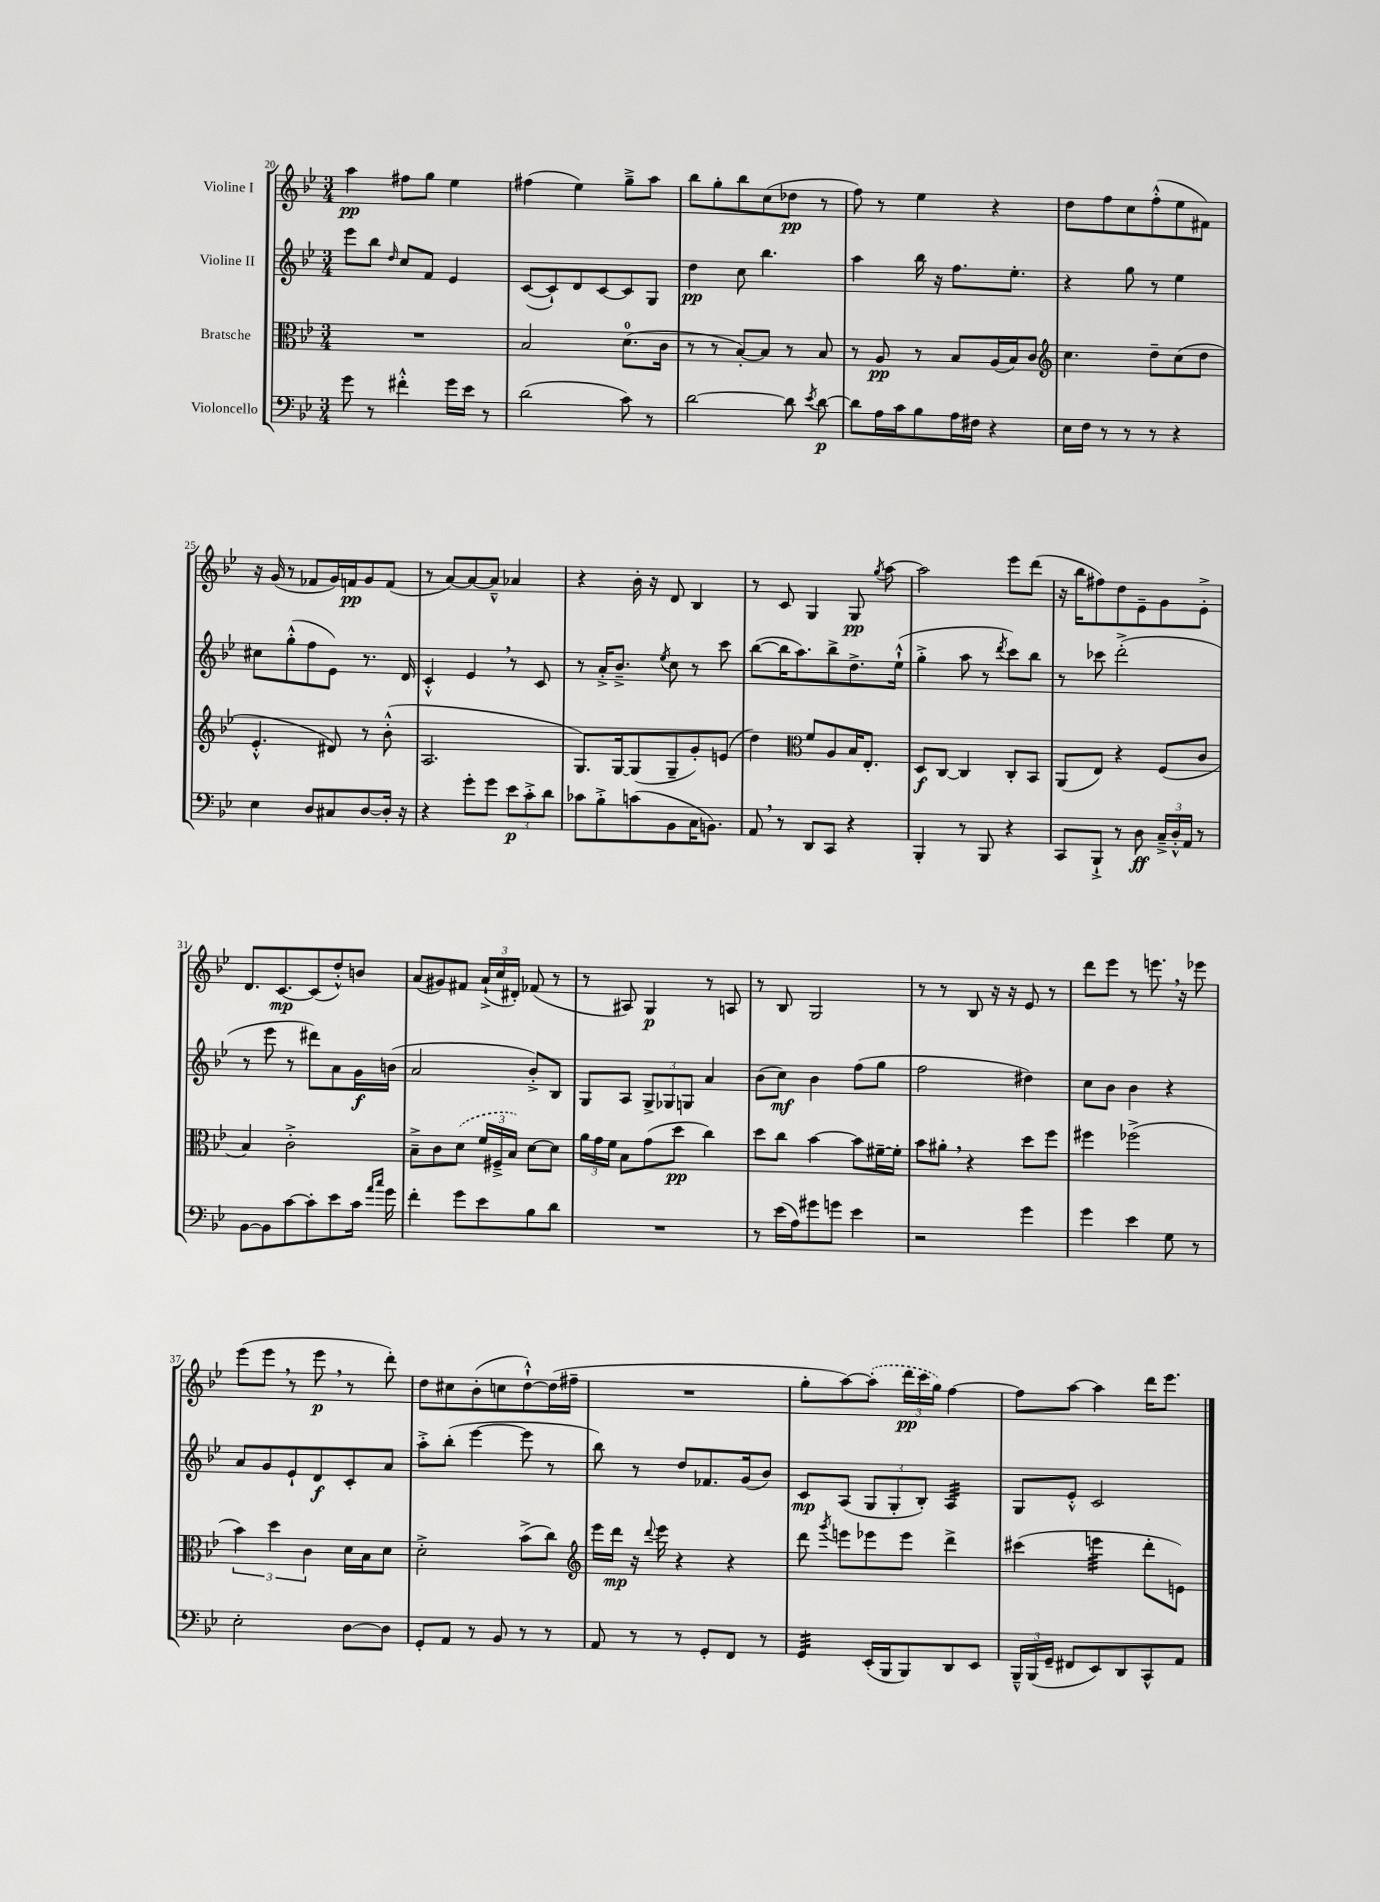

**kern	**kern	**kern	**kern
*staff4	*staff3	*staff2	*staff1
*clefF4	*clefC3	*clefG2	*clefG2
*k[b-e-]	*k[b-e-]	*k[b-e-]	*k[b-e-]
*M3/4	*M3/4	*M3/4	*M3/4
8g	2.r	8eee-	4aa
8r	.	8bb-	.
.	.	16qqdd	.
4f#'^^	.	8cc	8ff#
.	.	8f	8gg
16g	.	4e-	4ee-
16e-	.	.	.
8r	.	.	.
=	=	=	=
(2d	2B-	([8c	(4ff#
.	.	8c`])	.
.	.	8d	4ee-)
.	.	[8c	.
8c)	(8.d	8c]	8gg~^
8r	.	8G	8aa
.	16c	.	.
=	=	=	=
[2d	8r	4dd	8bb-
.	8r	.	8gg'
.	[8B-')	8cc	8bb-
.	8B-]	4.bb-	(8cc
8d]	8r	.	8dd-
8qe-	.	.	.
[8d	8B-	.	8r
=	=	=	=
8d]	8r	4aa	8ff)
16A	8A	.	8r
16c	.	.	.
8B-	8r	16bb-	4ee-
.	.	16r	.
16A	8B-	8.ff	.
16F#	.	.	.
4r	(16A	.	4r
.	16B-)	8.ee-'	.
.	8c	.	.
=	=	=	=
*	*clefG2	*	*
16E-	4.cc	4r	8dd
16F	.	.	.
8r	.	.	8ff
8r	.	8gg	8cc
8r	8dd~	8r	(8ff'^^
4r	(8cc	4ee-	8ee-
.	8dd	.	8f#)
=	=	=	=
4E-	4.e-'^^	8cc#	16r
.	.	.	(16g
.	.	(8gg'^^	8r
8D	.	8ff	8f-
8C#	8d#)	8e-)	16g)
.	.	.	16f
[8D	8r	8.r	8g
16D']	(8b-'^^	.	(8f
16r	.	16d	.
=	=	=	=
4r	2.A	4c'^^	8r
.	.	.	[8a)
8g'	.	4e-	8a_
8g	.	.	8a~^^]
12e-	.	8r	4a-
12c'^	.	.	.
.	.	8c	.
12d	.	.	.
=	=	=	=
8c-	8.G)	8r	4r
8B-'^	.	16a'^	.
.	[16G	8.b-~^	.
(8c	(8G]	.	16b-'
.	.	.	16r
.	.	8qee-	.
8BB-	8G~	8cc	8d
16C	8g')	8r	4B-
8.BB)	.	.	.
.	(8e	8ccc	.
=	=	=	=
8AA	4dd)	([8bb-	8r
8r	.	16bb-]	8c
.	.	8.aa)	.
*	*clefC3	*	*
8DD	8f	.	4G
8CC	8A	8bb-^	.
4r	16B-	8.dd^	8G
.	8.E-'	.	.
.	.	.	8qgg
.	.	.	[8aa
.	.	(16ee-`^^	.
=	=	=	=
4BBB-'	8D	4gg'^	2aa]
.	[8C	.	.
8r	4C]	8aa	.
8BBB-	.	8r	.
.	.	8qddd	.
4r	8C'	8ccc)	8eee-
.	8BB-	8bb-	(8ddd
=	=	=	=
8CC	(8AA	8r	16r
.	.	.	16bb-
8BBB-`^	8E-)	8ccc-	8ff#)
8r	4r	(2ddd'^	8dd
8D	.	.	8e-~
24C~^	(8F	.	8g
24D'^^	.	.	.
24AA	.	.	.
8r	8c	.	8e-'^
=	=	=	=
[8BB-	4B-)	8r	8.d
8BB-]	.	8eee-	.
.	.	.	[8.c
[8c	2c'^	8r	.
8c']	.	8ddd#)	(8c]
8e-	.	8a	8dd'^^)
16c	.	16g	8b
16qqa	.	.	.
16qqcc	.	.	.
16g	.	(16b	.
=	=	=	=
4f'	8B-~^	2a	(8a
.	8c	.	8g#)
8g	(8d	.	8f#
8e-	24f	.	(24a`^
.	24F#~^	.	24cc
.	24B-)	.	24d#')
8B-	[8d	8b-'^)	(8f-
8d	8d]	8B-	8r
=	=	=	=
2.r	24a	8G	8r
.	24g	.	.
.	24f	.	.
.	8B-	8A	8A#)
.	(8g	12G^	4G
.	.	12G-	.
.	8dd	.	.
.	.	12G	.
.	4cc)	4a	8r
.	.	.	8A
=	=	=	=
8r	8dd	(8b-	8r
(16e-	8cc	8cc)	8B-
16A)	.	.	.
8g#	[4b-	4b-	2G
8g	.	.	.
4e-	8b-]	(8ff	.
.	[16f#~	8gg	.
.	16f#']	.	.
=	=	=	=
2r	8b-	2ff	8r
.	8a#'	.	8r
.	4r	.	8B-
.	.	.	16r
.	.	.	16r
4g	8dd	4dd#)	8e-
.	8ff	.	8r
=	=	=	=
4g	4ff#	8cc	8ddd
.	.	8b-	8eee-
4e-	(2ff-^	4b-	8r
.	.	.	8.eee
8G	.	4r	.
.	.	.	16r
8r	.	.	8eee-
=	=	=	=
2E-'	6b-)	8a	(8eee-
.	.	8g	8eee-
.	6dd	.	.
.	.	8e-`	8r
.	6c	.	.
.	.	8d	8eee-
[8D	16d	8c'	8r
.	16B-	.	.
8D]	8d	8a	8ddd')
=	=	=	=
8GG'	2d'^	8aa'^	8dd
8AA	.	(8bb-'	8cc#
8r	.	[4eee-	(8b-'
8BB-	.	.	8cc
8r	(8b-^	8eee-]	[8dd`^^)
8r	8cc)	8r	(16dd]
.	.	.	16ff#~
=	=	=	=
*	*clefG2	*	*
8AA	16eee-	8bb-)	2.r
.	16ddd	.	.
8r	16r	8r	.
.	8qqddd	.	.
.	16eee-	.	.
8r	4r	8dd	.
8GG'	.	8.f-	.
8FF	4r	.	.
.	.	(16g	.
8r	.	8b-)	.
=	=	=	=
4GG	8ddd	8c	8gg'
.	8qggg	.	.
.	8eee	(8A	[8aa)
(16EE-'	8eee-	12G	(8aa']
16BBB-	.	.	.
.	.	12G'	.
8BBB-)	8eee-	.	24ddd
.	.	12B-')	24ccc
.	.	.	24gg)
8DD	4ddd^	4A	[4ff
8EE-	.	.	.
=	=	=	=
24BBB-~^^	(4ccc#	8G	8ff]
(24BBB-	.	.	.
24GG~	.	.	.
8FF#	.	8e-'^^	[8aa
8EE-)	4eee	2c	4aa]
8DD	.	.	.
8CC^^	8ddd'	.	16ddd
.	.	.	8.eee-
8AA	8e)	.	.
==	==	==	==
*-	*-	*-	*-
